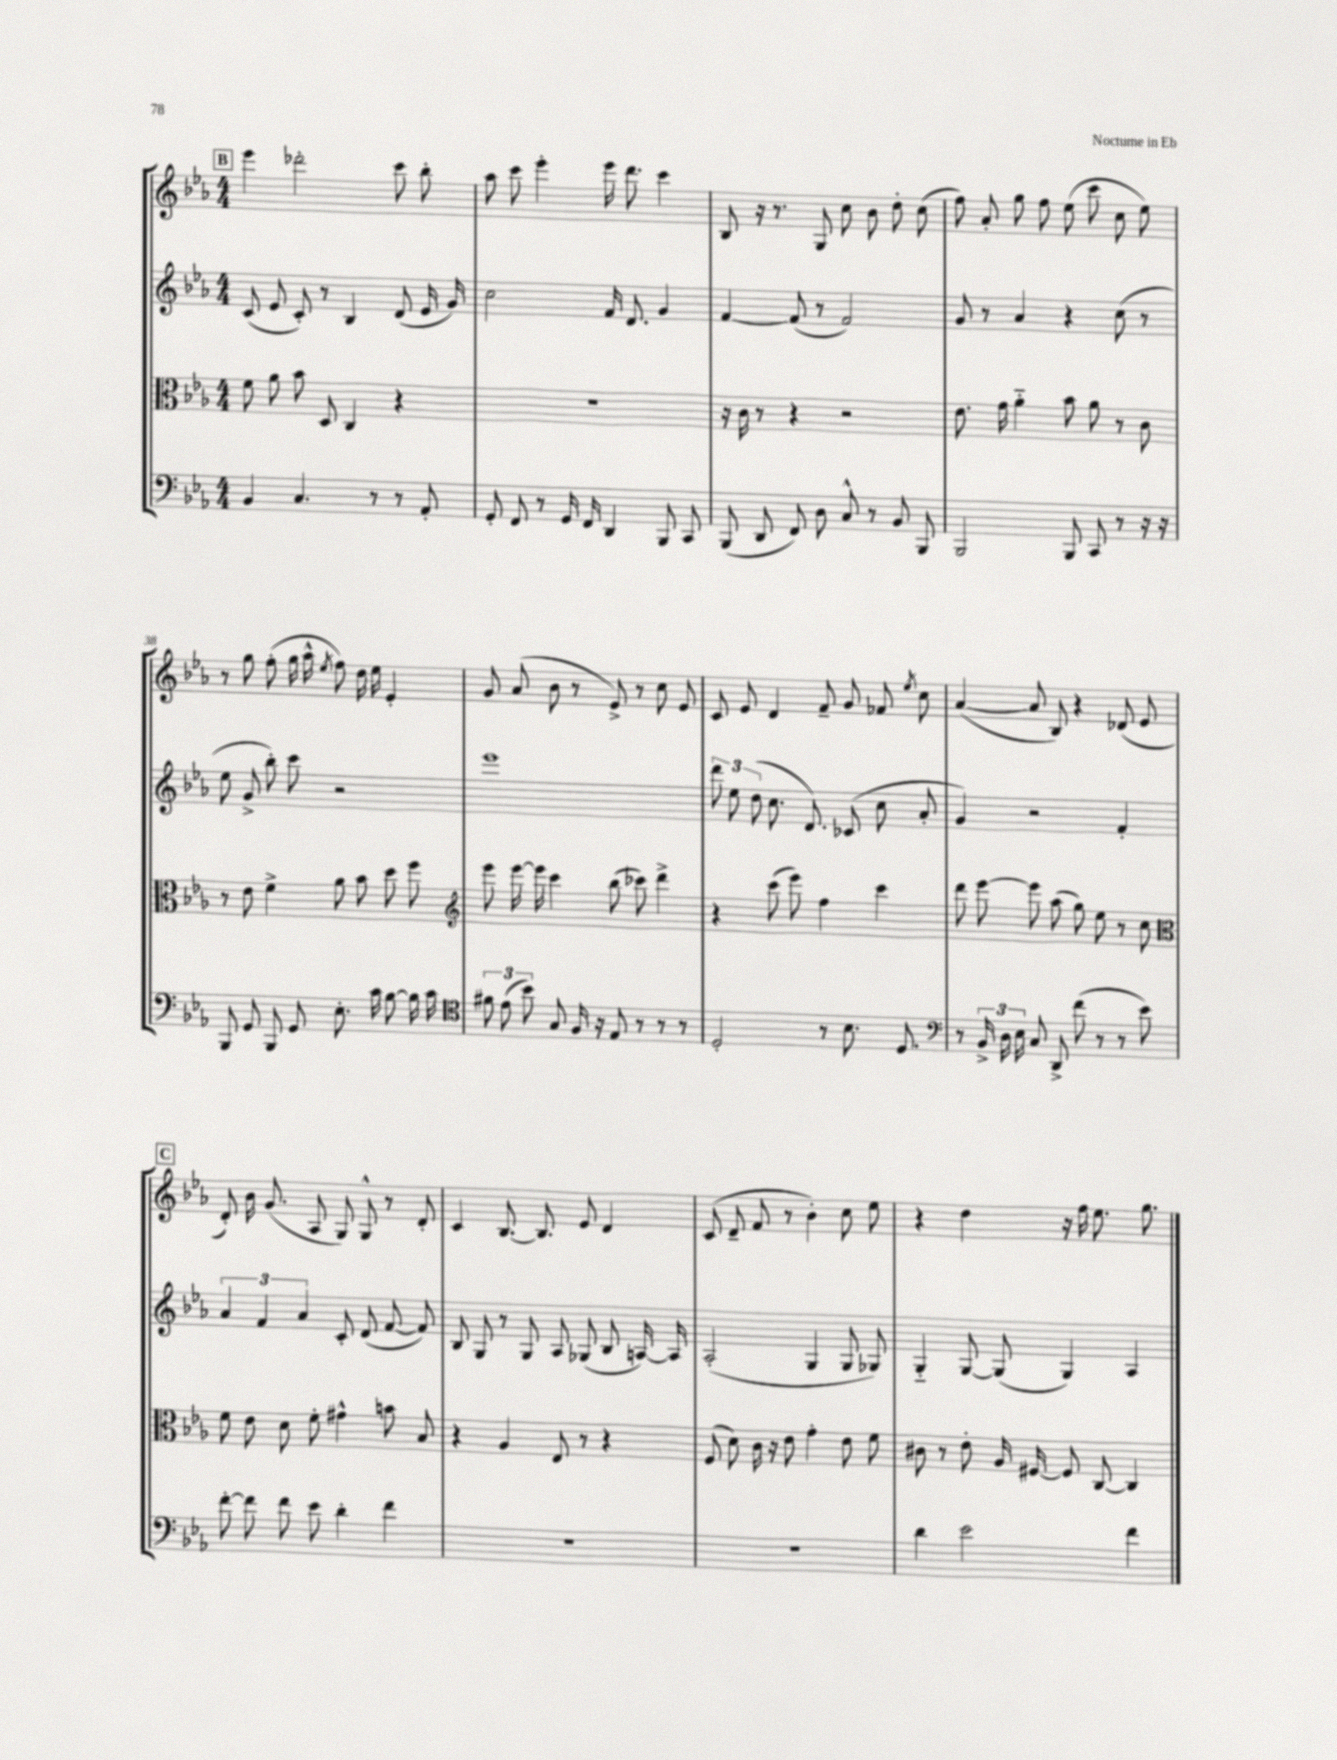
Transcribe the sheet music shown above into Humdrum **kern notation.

**kern	**kern	**kern	**kern
*staff4	*staff3	*staff2	*staff1
*clefF4	*clefC3	*clefG2	*clefG2
*k[b-e-a-]	*k[b-e-a-]	*k[b-e-a-]	*k[b-e-a-]
*M4/4	*M4/4	*M4/4	*M4/4
4BB-/	8f\	(8c/	4eee-\
.	8a-\	8e-/	.
4.C/	8b-\	8c'/)	2ddd-'\
.	8D/	8r	.
.	4C/	4B-/	.
8r	.	.	.
8r	4r	(8d/	8ccc\
8AA-'/	.	16e-/	8bb-'\
.	.	16g/)	.
=	=	=	=
8GG'/	1r	2cc\	8aa-\
8FF/	.	.	8ccc\
8r	.	.	4eee-'\
16GG/	.	.	.
16FF/	.	.	.
4DD/	.	16f/	16eee-\
.	.	8.d/	8.ddd\
8BBB-/	.	4g/	4ccc\
8CC/	.	.	.
=	=	=	=
(8BBB-/	16r	[4f/	8B-/
.	16c\	.	.
8DD/	8r	.	16r
.	.	.	8.r
8FF/)	4r	(8f/]	.
8D\	.	8r	8G/
8C^^/	2r	2f/)	8cc\
8r	.	.	8b-\
8BB-/	.	.	8dd'\
8BBB-/	.	.	(8cc\
=	=	=	=
2BBB-/	8.e-\	8g/	8ff\)
.	.	8r	8a-'/
.	16g\	.	.
.	4a-'~\	4a-/	8gg\
.	.	.	8ff\
8BBB-/	8b-\	4r	(8ee-\
8CC/	8a-\	.	8ccc\
8r	8r	(8cc\	8cc\
16r	8c\	8r	8ee-\)
16r	.	.	.
=	=	=	=
8BBB-/	8r	8ee-\	8r
8GG/	8e-\	8g^/	8gg\
8BBB-/	4f^\	8bb-'\)	(8ff'\
8GG/	.	8ccc\	16gg\
.	.	.	16aa-^^\
.	.	.	8qee-/
8.E-'\	8a-\	2r	8ff\)
.	8b-\	.	16dd\
16c\	.	.	16ee-\
[8B-\	8dd\	.	4e-'/
16B-\]	8ff\	.	.
16c\	.	.	.
=	=	=	=
*clefC4	*clefG2	*	*
12f#\	8eee-\	1eee-	8g/
(12e-\	.	.	.
.	[16eee-\	.	(8a-/
12b-\)	.	.	.
.	16eee-\]	.	.
8G/	4ccc\	.	8b-\
16F/	.	.	8r
16r	.	.	.
8E-/	(8bb-\	.	8e-^/)
8r	8ccc-\)	.	8r
8r	4ddd^\	.	8cc\
8r	.	.	8e-/
=	=	=	=
2D'/	4r	12ddd\	8c/
.	.	12ee-\	.
.	.	.	8e-/
.	.	(12dd\	.
.	(8ccc\	8.cc\	4d/
.	8eee-\)	.	.
.	.	8.d/)	.
8r	4ff\	.	8f~/
8.B-\	.	(8c-/	8g/
.	4ccc\	8cc\	8f-/
8.D/	.	.	.
.	.	.	8qee-/
.	.	8a-'/	8cc\
=	=	=	=
*clefF4	*	*	*
8r	8ddd\	4g/)	([4a-/
24BB-^/	[8eee-\	.	.
24D\	.	.	.
24E-\	.	.	.
8C/	8eee-\]	2r	8a-/]
8DD^/	(8aa-\	.	8B-/)
(8f\	8gg\)	.	4r
8r	8ee-\	.	.
8r	8r	4f'/	(8d-/
8e-\)	8cc\	.	8e-/
=	=	=	=
*	*clefC3	*	*
[8f'\	8f\	6a-/	8d'/)
8f\]	8e-\	.	16b-\
.	.	6f/	.
.	.	.	(8.g/
8f\	8d\	.	.
.	.	6a-/	.
8e-\	8f'\	.	8A-/
4d'\	4g#^^\	8c'/	8G/)
.	.	(8d/	8G^^/
4f\	8b\	[8f/	8r
.	8B-/	8f/])	8d'/
=	=	=	=
1r	4r	8B-/	4c/
.	.	8G/	.
.	4A-/	8r	[8.B-/
.	.	8G/	.
.	.	.	8.B-/]
.	8E-/	8A-/	.
.	8r	(8G-/	8e-/
.	4r	8B-/	4d/
.	.	[16A/)	.
.	.	16A/]	.
=	=	=	=
1r	(8F/	(2A-'/	(8c/
.	8d\)	.	8d~/
.	16c\	.	8f/
.	16r	.	.
.	8e-\	.	8r
.	4g'\	4G/	4b-'\)
.	8e-\	8G/	8cc\
.	8f\	8G-/)	8ee-\
=	=	=	=
4d\	8c#\	4G'~/	4r
.	8r	.	.
2e-\	8e-'\	[8G/	4dd\
.	16A-/	(8G/]	.
.	[16F#/	.	.
.	8F#/]	4G/)	16r
.	.	.	16ff\
.	[8C/	.	8.ee-\
4f\	4C/]	4A-/	.
.	.	.	8.gg\
==	==	==	==
*-	*-	*-	*-
